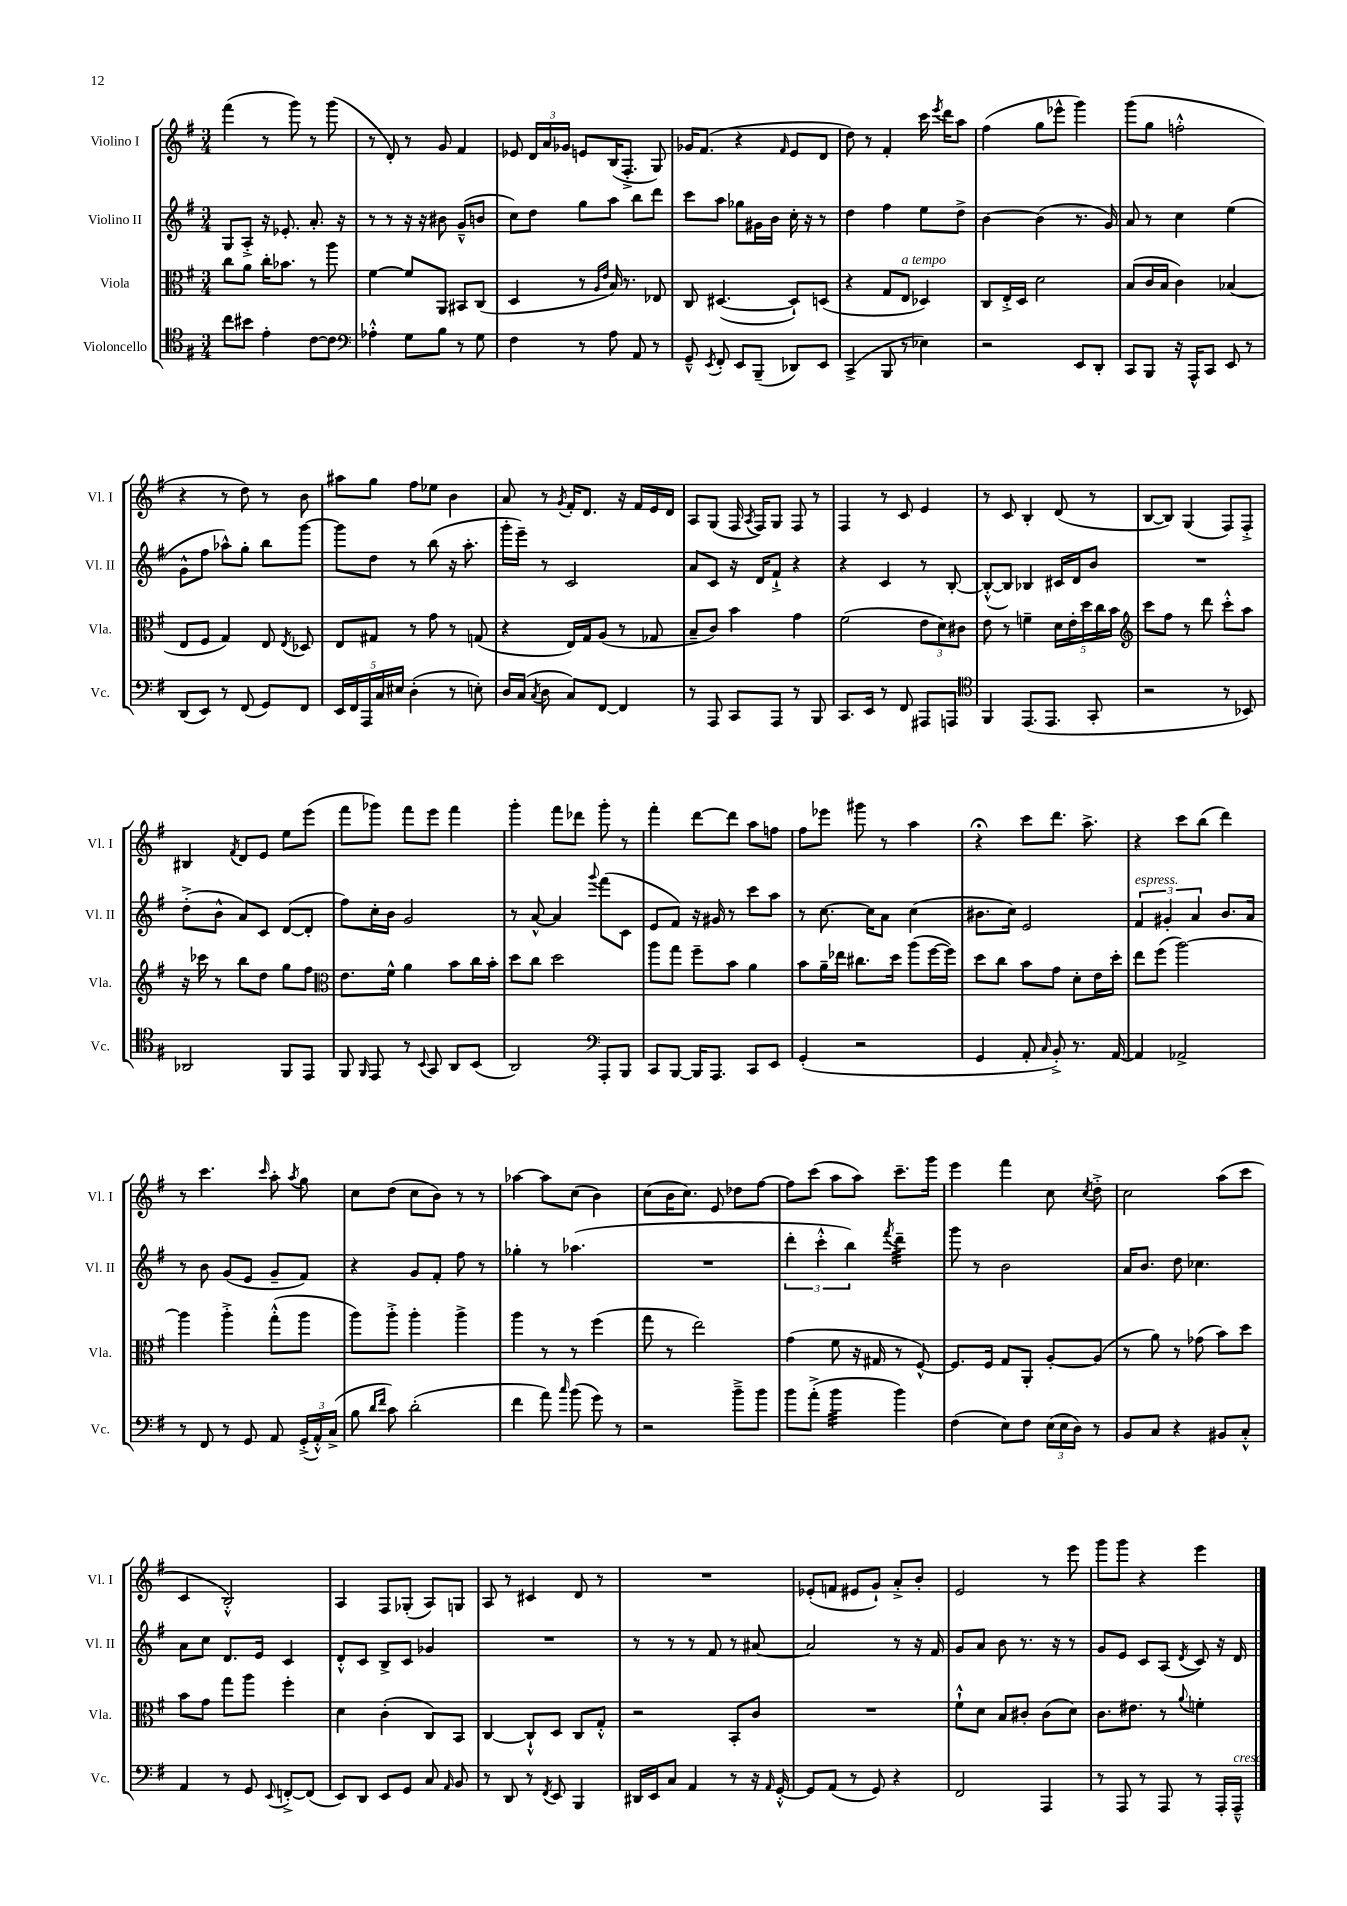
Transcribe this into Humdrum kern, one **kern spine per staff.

**kern	**kern	**kern	**kern
*staff4	*staff3	*staff2	*staff1
*clefC4	*clefC3	*clefG2	*clefG2
*k[f#]	*k[f#]	*k[f#]	*k[f#]
*M3/4	*M3/4	*M3/4	*M3/4
8cc	8cc	8G	(4fff#
8b#	8a	8A'^	.
4e'	16cc'	16r	8r
.	8.b-	8.e-'	.
.	.	.	8ggg)
[8c	8r	8.a'	8r
8c]	8aa	.	(8ggg
.	.	16r	.
=	=	=	=
*clefF4	*	*	*
4A-'^^	[4f#	8r	8r
.	.	8r	8d')
8G	8f#]	16r	8r
.	.	16r	.
8B	8AA	8b#	8g
8r	8BB#	(8g~^^	4f#
8G	(8C	8b	.
=	=	=	=
4F#	4D	8cc)	8e-
.	.	8dd	24d
.	.	.	24a
.	.	.	24g-
8r	8r	8gg	8e
.	16qqA	.	.
.	16qqe	.	.
8A	16B)	8aa	(16B
.	8.r	.	8.F#'^
8AA	.	8bb	.
8r	8E-	8ddd	8G)
=	=	=	=
8GG~^^	8C	8ccc	16g-
.	.	.	(8.f#
8qEE	.	.	.
8FF#'	([4.D#	8aa	.
8EE	.	8gg-	4r
(8BBB~	.	16g#	.
.	.	16b	.
.	.	.	16qqf#
8DD-)	8D#`])	16cc'	8e
.	.	16r	.
8EE	(8D	8r	8d
=	=	=	=
(4CC^	4r	4dd	8dd)
.	.	.	8r
8BBB	8G	4ff#	4f#'
8r	8E	.	.
4E-)	4D-)	8ee	16ccc
.	.	.	8qeee
.	.	.	16ddd
.	.	8dd^	8aa
=	=	=	=
2r	8C	[4b	(4ff#
.	16E'^	.	.
.	16D	.	.
.	2d	(4b]	8gg
.	.	.	8eee-^^
8EE	.	8.r	4ggg)
8DD'	.	.	.
.	.	16g)	.
=	=	=	=
8CC	(8B	8a	(8ggg
8BBB	16c	8r	8gg
.	16B	.	.
16r	4c)	4cc	2ff'^^
16AAA^^	.	.	.
8CC	.	.	.
8EE	(4B-	(4ee	.
8r	.	.	.
=	=	=	=
(8DD	8E	8g^^	4r
8EE)	8F#	8ff#	.
8r	4G)	8aa-^^)	8r
(8FF#	.	8gg'	8dd)
8GG)	8E	8bb	8r
.	8qE	.	.
8FF#	8D-	[8ggg	8b
=	=	=	=
20EE	8E	8ggg]	8aa#
20FF#	.	.	.
20AAA	.	.	.
.	8G#	8dd	8gg
20C	.	.	.
20E#	.	.	.
(4D'	8r	8r	8ff#
.	8g	(8bb	8ee-
8r	8r	16r	4b
.	.	8.aa'	.
8E')	(8G	.	.
=	=	=	=
16D	4r	16ggg'	8a
(16C	.	16eee~)	.
8qC	.	.	.
8D	.	8r	8r
.	.	.	8qg
8C)	16E)	2c	16f#'
.	16G	.	8.d
[8FF#	(8A	.	.
4FF#]	8r	.	16r
.	.	.	16f#
.	8G-	.	16e
.	.	.	16d
=	=	=	=
8r	8B~	8a	8A
8AAA	8c)	8c	(8G
8CC	4b	16r	16F#
.	.	.	8qA
.	.	16d	16F#)
8AAA	.	8f#`^	8G
8r	4g	4r	8F#
8BBB	.	.	8r
=	=	=	=
8.CC	(2f#	4r	4F#
16EE	.	.	.
8r	.	4c	8r
8FF#	.	.	8c
8AAA#	12e	8r	4e
.	12d)	.	.
8AAA	.	[8B'	.
.	12c#	.	.
=	=	=	=
*clefC4	*	*	*
4FF#	8e	(8B'^^_	8r
.	8r	8B])	8c
(8.EE	4f~	4B-	4B'
8.EE	.	.	.
.	20d	16c#	(8d
.	20e'	.	.
.	.	16d	.
.	20dd	.	.
8GG'	.	8b	8r
.	20cc	.	.
.	20b	.	.
=	=	=	=
*	*clefG2	*	*
2r	8ccc	2.r	[8B
.	8ff#	.	8B])
.	8r	.	(4G
.	8ddd	.	.
8r	8ccc'^^	.	8F#)
8BB-)	8aa	.	8F#'^
=	=	=	=
2AA-	16r	(8dd'^	4B#
.	16ccc-	.	.
.	8r	8b^^	.
.	.	.	8qf#
.	8bb	8a)	8d
.	8dd	8c	8e
8FF#	8gg	([8d	8ee
8EE	8ff#	8d']	(8eee
=	=	=	=
*	*clefC3	*	*
8FF#	8.e	8ff#)	8fff#
16qqFF#	.	.	.
8EE	.	16cc'	8ggg-)
.	16f#^^	16b	.
8r	4a	2g	8fff#
8qqBB	.	.	.
8GG	.	.	8eee
8AA	8b	.	4fff#
(8BB	16cc	.	.
.	16b'	.	.
=	=	=	=
2AA)	8dd	8r	4ggg'
.	8cc	[8a^^	.
.	2dd	4a]	8fff#
.	.	.	8ddd-
*clefF4	*	*	*
.	.	8qqggg	.
8AAA'	.	(8fff#	8ggg'
8BBB	.	8c	8r
=	=	=	=
8CC	8aa	8e	4fff#'
[8BBB	8gg	8f#)	.
16BBB]	8ff#~	16r	[8ddd
8.AAA	.	16g#	.
.	8b	8r	8ddd]
8CC	4a	8ccc	8aa
8EE	.	8aa	8ff
=	=	=	=
(4GG'	8b	8r	8ff#
.	16a~	[8.cc	8eee-
.	16ee-	.	.
2r	8.cc#	.	8ggg#
.	.	16cc]	.
.	.	8a	8r
.	16dd	.	.
.	(8aa	(4cc	4aa
.	[16ff#	.	.
.	16ff#])	.	.
=	=	=	=
4GG	8dd	8.b#	4r;
.	8cc	.	.
.	.	16cc)	.
8AA'	8b	2e	8ccc
16qqC	.	.	.
8BB'^)	8g	.	8.ddd
8.r	8d'	.	.
.	.	.	8.aa^
.	16e	.	.
[16AA	16dd'	.	.
=	=	=	=
4AA]	8ee	6f#	4r
.	(8ff#	.	.
.	.	6g#'	.
2AA-^	[2aa)	.	8ccc
.	.	6a	.
.	.	.	(8bb
.	.	8.b	4ddd)
.	.	16a	.
=	=	=	=
8r	4aa]	8r	8r
8FF#	.	8b	4.ccc
8r	4aa'^	(8g	.
8GG	.	8e	.
.	.	.	16qqccc
8AA	(8gg'^^	8g~	8aa'
.	.	.	8qaa
(24GG'^	8aa	8f#)	8gg
24AA'^^)	.	.	.
(24C^	.	.	.
=	=	=	=
8B	8aa)	4r	8cc
16qqd	.	.	.
16qqf#	.	.	.
8c)	8aa'^	.	(8dd
(2d'	4aa'	8g	8cc
.	.	8f#'	8b)
.	4aa^	8ff#	8r
.	.	8r	8r
=	=	=	=
4f#	4aa	4gg-'	[4aa-
8a)	8r	8r	8aa-]
16qqcc	.	.	.
(8b	8r	(4.aa-	(8cc
8g)	(4ff#	.	4b)
8r	.	.	.
=	=	=	=
2r	8gg	2.r	(8cc
.	8r	.	16b
.	.	.	8.cc)
.	2ee)	.	.
.	.	.	8e
8b~^	.	.	8dd-
8b	.	.	[8ff#
=	=	=	=
8b	(4g	6ddd'	8ff#]
(8a'^	.	.	(8ccc
.	.	6ccc'^^	.
4b	8f#	.	8aa
.	.	6bb)	.
.	16r	.	8aa)
.	16G#	.	.
.	.	8qfff#	.
4b)	8r	4ddd~	8.ccc~
.	[8F#^^)	.	.
.	.	.	16ggg
=	=	=	=
(4F#	8.F#]	8ggg	4eee
.	.	8r	.
.	16F#	.	.
8E)	8G	2b	4fff#
8F#	8AA'	.	.
(24E	[8A'	.	8cc
24E	.	.	.
24D)	.	.	.
.	.	.	8qcc
8r	(8A]	.	8dd'^
=	=	=	=
8BB	8r	16a	2cc
.	.	8.b	.
8C	8a)	.	.
4r	8r	8dd	.
.	(8g-	4.cc-	.
8BB#	8b)	.	(8aa
8C'^^	8dd	.	8ccc
=	=	=	=
4AA	8b	8a	4c
.	8g	8cc	.
8r	8gg	8.d	2B'^^)
8GG	8aa	.	.
.	.	16e	.
8qqEE	.	.	.
[8FF'^	4ff#'	4c	.
(8FF]	.	.	.
=	=	=	=
8EE)	4d	8d'^^	4A
8DD	.	8c	.
8EE	(4c'	8B^	8F#
8GG	.	8c	(8G-'
8C	8C)	4g-	8A)
16qqAA	.	.	.
8BB	8BB	.	8G
=	=	=	=
8r	[4C	2.r	8A
8DD	.	.	8r
8r	8C`^^]	.	4c#
8qFF#	.	.	.
8EE	8D	.	.
4BBB	8C	.	8d
.	8G'^^	.	8r
=	=	=	=
16DD#	2r	8r	2.r
16EE	.	.	.
8C	.	8r	.
4AA	.	8r	.
.	.	8f#	.
8r	8BB'	8r	.
16r	8c	[8a#	.
16qqAA	.	.	.
[16GG'^^	.	.	.
=	=	=	=
8GG]	2.r	2a#]	(8e-'
(8AA	.	.	8f
8r	.	.	8e#
8GG)	.	.	8g`)
4r	.	8r	8a'^
.	.	16r	8b'
.	.	16f#	.
=	=	=	=
2FF#	8f#`^^	8g	2e
.	8d	8a	.
.	8B	8b	.
.	8c#'	8.r	.
4AAA	(8c#	.	8r
.	.	16r	.
.	8d)	8r	8eee
=	=	=	=
8r	8.c	8g	8ggg
8AAA	.	8e	8ggg
.	8.e#	.	.
8r	.	8c	4r
8AAA	8r	(8A	.
.	8qqa	8qd	.
8r	4f'	8c)	4eee
16AAA'	.	16r	.
16AAA~^^	.	16d	.
==	==	==	==
*-	*-	*-	*-
